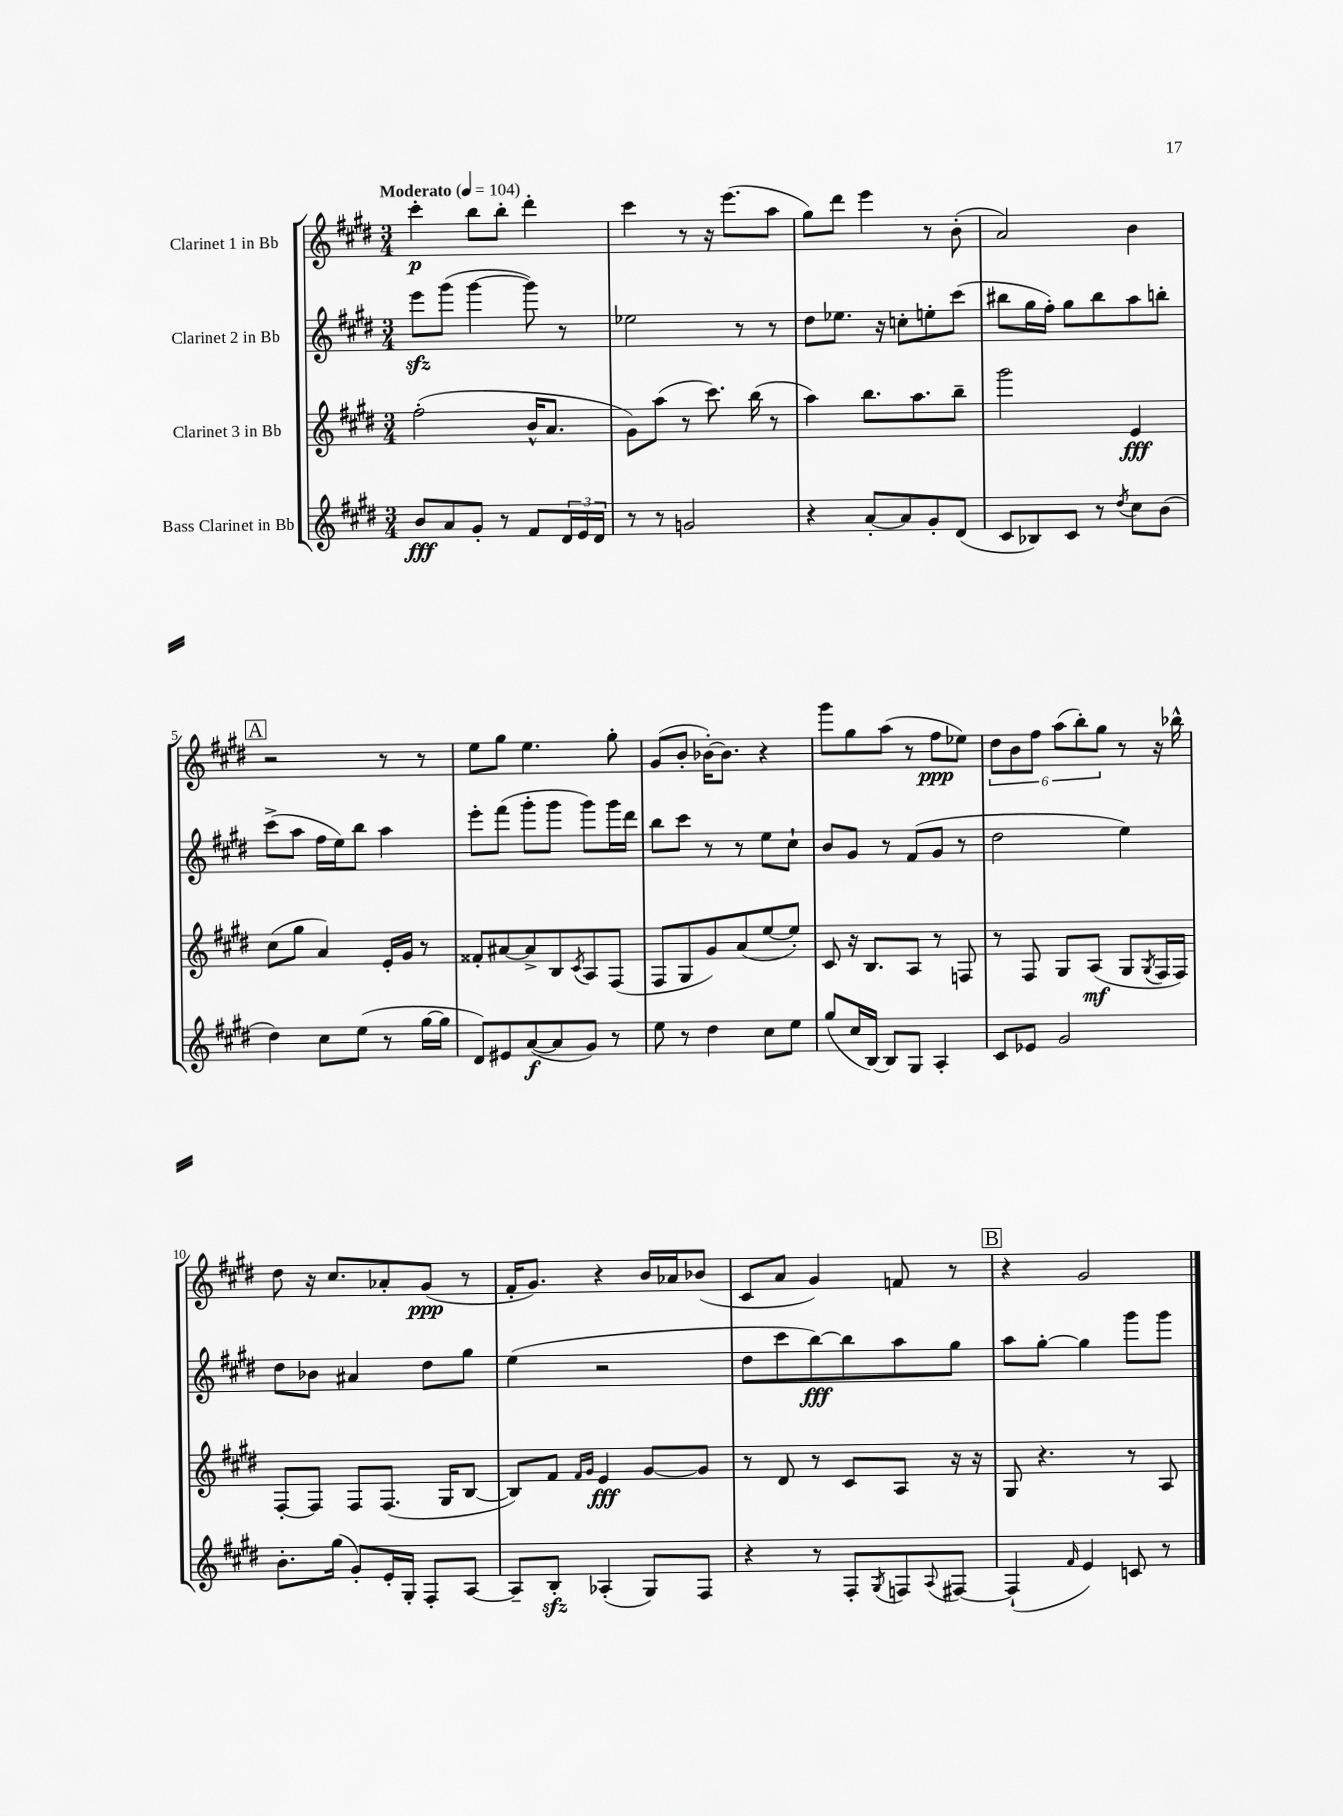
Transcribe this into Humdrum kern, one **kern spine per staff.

**kern	**dynam	**kern	**dynam	**kern	**dynam	**kern	**dynam
*part4	*part4	*part3	*part3	*part2	*part2	*part1	*part1
*staff4	*staff4	*staff3	*staff3	*staff2	*staff2	*staff1	*staff1
*I"Bass Clarinet in Bb	*	*I"Clarinet 3 in Bb	*	*I"Clarinet 2 in Bb	*	*I"Clarinet 1 in Bb	*
*clefG2	*	*clefG2	*	*clefG2	*	*clefG2	*
*k[f#c#g#d#]	*	*k[f#c#g#d#]	*	*k[f#c#g#d#]	*	*k[f#c#g#d#]	*
*M3/4	*	*M3/4	*	*M3/4	*	*M3/4	*
*MM104	*	*MM104	*	*MM104	*	*MM104	*
=1	=1	=1	=1	=1	=1	=1	=1
!	!	!	!	!	!	!LO:TX:a:B:t=Moderato	!
8b/L	fff	(2ff#'\	.	8eeezz\L	.	4ccc#'\	p
8a/	.	.	.	(8ggg#\J	.	.	.
8g#'/J	.	.	.	[4ggg#\	.	8bb\L	.
8r	.	.	.	.	.	8bb'\J	.
8f#/L	.	16b^^/KL	.	8ggg#\])	.	4ddd#'\	.
.	.	8.a/J	.	.	.	.	.
24d#/L	.	.	.	8r	.	.	.
24e/	.	.	.	.	.	.	.
24d#/JJ	.	.	.	.	.	.	.
=2	=2	=2	=2	=2	=2	=2	=2
8r	.	8g#\L)	.	2ee-X\	.	4ccc#\	.
8r	.	(8aa\J	.	.	.	.	.
2gn/	.	8r	.	.	.	8r	.
.	.	8.ccc#\)	.	.	.	16r	.
.	.	.	.	.	.	(8.eee\L	.
.	.	.	.	8r	.	.	.
.	.	(16bb\	.	.	.	.	.
.	.	8r	.	8r	.	8aa\J	.
=3	=3	=3	=3	=3	=3	=3	=3
4r	.	4aa\)	.	8dd#\L	.	8gg#\L)	.
.	.	.	.	8.ee-X\J	.	8ddd#\J	.
[8a'/L	.	8.bb\L	.	.	.	4eee\	.
.	.	.	.	16r	.	.	.
8a/]	.	.	.	8ccn'\L	.	.	.
.	.	8.aa\	.	.	.	.	.
8g#'/	.	.	.	8een'\	.	8r	.
(8d#/J	.	8bb~\J	.	(8ccc#\J	.	(8b'\	.
=4	=4	=4	=4	=4	=4	=4	=4
8c#/L	.	2ggg#\	.	8bb#X\L	.	2a/)	.
8B-X/)	.	.	.	16gg#\L	.	.	.
.	.	.	.	16ff#'\JJ)	.	.	.
8c#/J	.	.	.	8gg#\L	.	.	.
8r	.	.	.	8bb#\	.	.	.
8qdd#/	.	.	.	.	.	.	.
8cc#\L	.	4e/	fff	8aa\	.	4b\	.
(8b\J	.	.	.	8bbn'\J	.	.	.
!!LO:LB:g=z
!!LO:REH:place=s1:t=A
=5	=5	=5	=5	=5	=5	=5	=5
4dd#\)	.	(8cc#\L	.	(8ccc#^\L	.	2r	.
.	.	8gg#\J	.	8aa\J	.	.	.
8cc#\L	.	4a/)	.	16ff#\LL	.	.	.
.	.	.	.	16ee\J)	.	.	.
(8ee\J	.	.	.	8bb\J	.	.	.
8r	.	16e'/LL	.	4aa\	.	8r	.
.	.	16g#/JJ	.	.	.	.	.
[16gg#\LL	.	8r	.	.	.	8r	.
16gg#\JJ]	.	.	.	.	.	.	.
=6	=6	=6	=6	=6	=6	=6	=6
8d#/L)	.	8f##X'/L	.	8eee'\L	.	8ee\L	.
8e#X/	.	[8a#X/	.	(8fff#\J	.	8gg#\J	.
([8a/	f	8a#^/]	.	8ggg#'\L	.	4.ee\	.
8a/]	.	8B/	.	8ggg#\J	.	.	.
.	.	8qc#/	.	.	.	.	.
8g#/J)	.	8A/	.	8ggg#\L)	.	.	.
8r	.	(8F#/J	.	16ggg#\L	.	8gg#'\	.
.	.	.	.	16ddd#\JJ	.	.	.
=7	=7	=7	=7	=7	=7	=7	=7
8ee\	.	8F#/L	.	8bb\L	.	(8g#/L	.
8r	.	8G#/	.	8ccc#\J	.	8b'/J	.
4dd#\	.	8g#/)	.	8r	.	[16b-X'\KL)	.
.	.	.	.	.	.	8.b-\J]	.
.	.	(8a/	.	8r	.	.	.
8cc#\L	.	[8ee/	.	8ee\L	.	4r	.
8ee\J	.	8ee'/J])	.	8cc#`\J	.	.	.
=8	=8	=8	=8	=8	=8	=8	=8
(8gg#/L	.	8c#/	.	8b/L	.	8ggg#\L	.
16cc#/L	.	16r	.	8g#/J	.	8gg#\	.
[16B/JJ)	.	8.B/L	.	.	.	.	.
8B/L]	.	.	.	8r	.	(8aa\J	.
8G#/J	.	8A/J	.	(8f#/L	.	8r	.
4A'/	.	8r	.	8g#/J	.	8ff#\L	ppp
.	.	8Fn/	.	8r	.	8ee-X\J)	.
=9	=9	=9	=9	=9	=9	=9	=9
8c#/L	.	8r	.	2dd#\	.	12dd#\L	.
.	.	.	.	.	.	12b\	.
8e-X/J	.	8F#/	.	.	.	.	.
.	.	.	.	.	.	12ff#\J	.
2g#/	.	8G#/L	.	.	.	(12aa\L	.
.	.	.	.	.	.	12bb'\)	.
.	.	(8A/J	mf	.	.	.	.
.	.	.	.	.	.	12gg#\J	.
.	.	8G#/L	.	4ee\)	.	8r	.
.	.	8qG#/	.	.	.	.	.
.	.	16F#/L	.	.	.	16r	.
.	.	16F#/JJ)	.	.	.	16bb-X^^\	.
!!LO:LB:g=z
=10	=10	=10	=10	=10	=10	=10	=10
8.b'\L	.	[8F#'/L	.	8dd#\L	.	8dd#\	.
.	.	8F#/J]	.	8b-X\J	.	16r	.
(16gg#\Jk	.	.	.	.	.	8.cc#/L	.
8g#'/L)	.	8F#/L	.	4a#X/	.	.	.
16e'/L	.	(8.F#/J	.	.	.	8a-X'/	.
16G#'/JJ	.	.	.	.	.	.	.
8F#'/L	.	.	.	8dd#\L	.	(8g#/J	ppp
.	.	16G#/KL	.	.	.	.	.
[8A/J	.	[8B/J	.	8gg#\J	.	8r	.
=11	=11	=11	=11	=11	=11	=11	=11
8A~/L]	.	8B/L])	.	(4ee\	.	16f#'/KL	.
.	.	.	.	.	.	8.g#/J)	.
8Bzz'/J	.	8f#/J	.	.	.	.	.
.	.	16qqf#/LL	.	.	.	.	.
.	.	16qqg#/JJ	.	.	.	.	.
(4A-X'/	.	4e/	fff	2r	.	4r	.
8G#/L)	.	[8g#/L	.	.	.	16b/LL	.
.	.	.	.	.	.	16a-X/J	.
8F#/J	.	8g#/J]	.	.	.	(8b-X/J	.
=12	=12	=12	=12	=12	=12	=12	=12
4r	.	8r	.	8dd#\L	.	8c#/L	.
.	.	8d#/	.	8ccc#\	.	8a/J	.
8r	.	8r	.	[8bb\)	fff	4g#/)	.
8F#'/L	.	8c#/L	.	8bb\]	.	.	.
8qG#/	.	.	.	.	.	.	.
8Fn/	.	8A/J	.	8aa\	.	8fn/	.
8qqA/	.	.	.	.	.	.	.
[8F#X/J	.	16r	.	8gg#\J	.	8r	.
.	.	16r	.	.	.	.	.
!!LO:REH:place=s1:t=B
=13	=13	=13	=13	=13	=13	=13	=13
(4F#`/]	.	8G#/	.	8aa\L	.	4r	.
.	.	4.r	.	[8gg#'\J	.	.	.
16qqf#/	.	.	.	.	.	.	.
4e/)	.	.	.	4gg#\]	.	2g#/	.
8cn/	.	8r	.	8ggg#\L	.	.	.
8r	.	8A/	.	8ggg#\J	.	.	.
==	==	==	==	==	==	==	==
*-	*-	*-	*-	*-	*-	*-	*-
